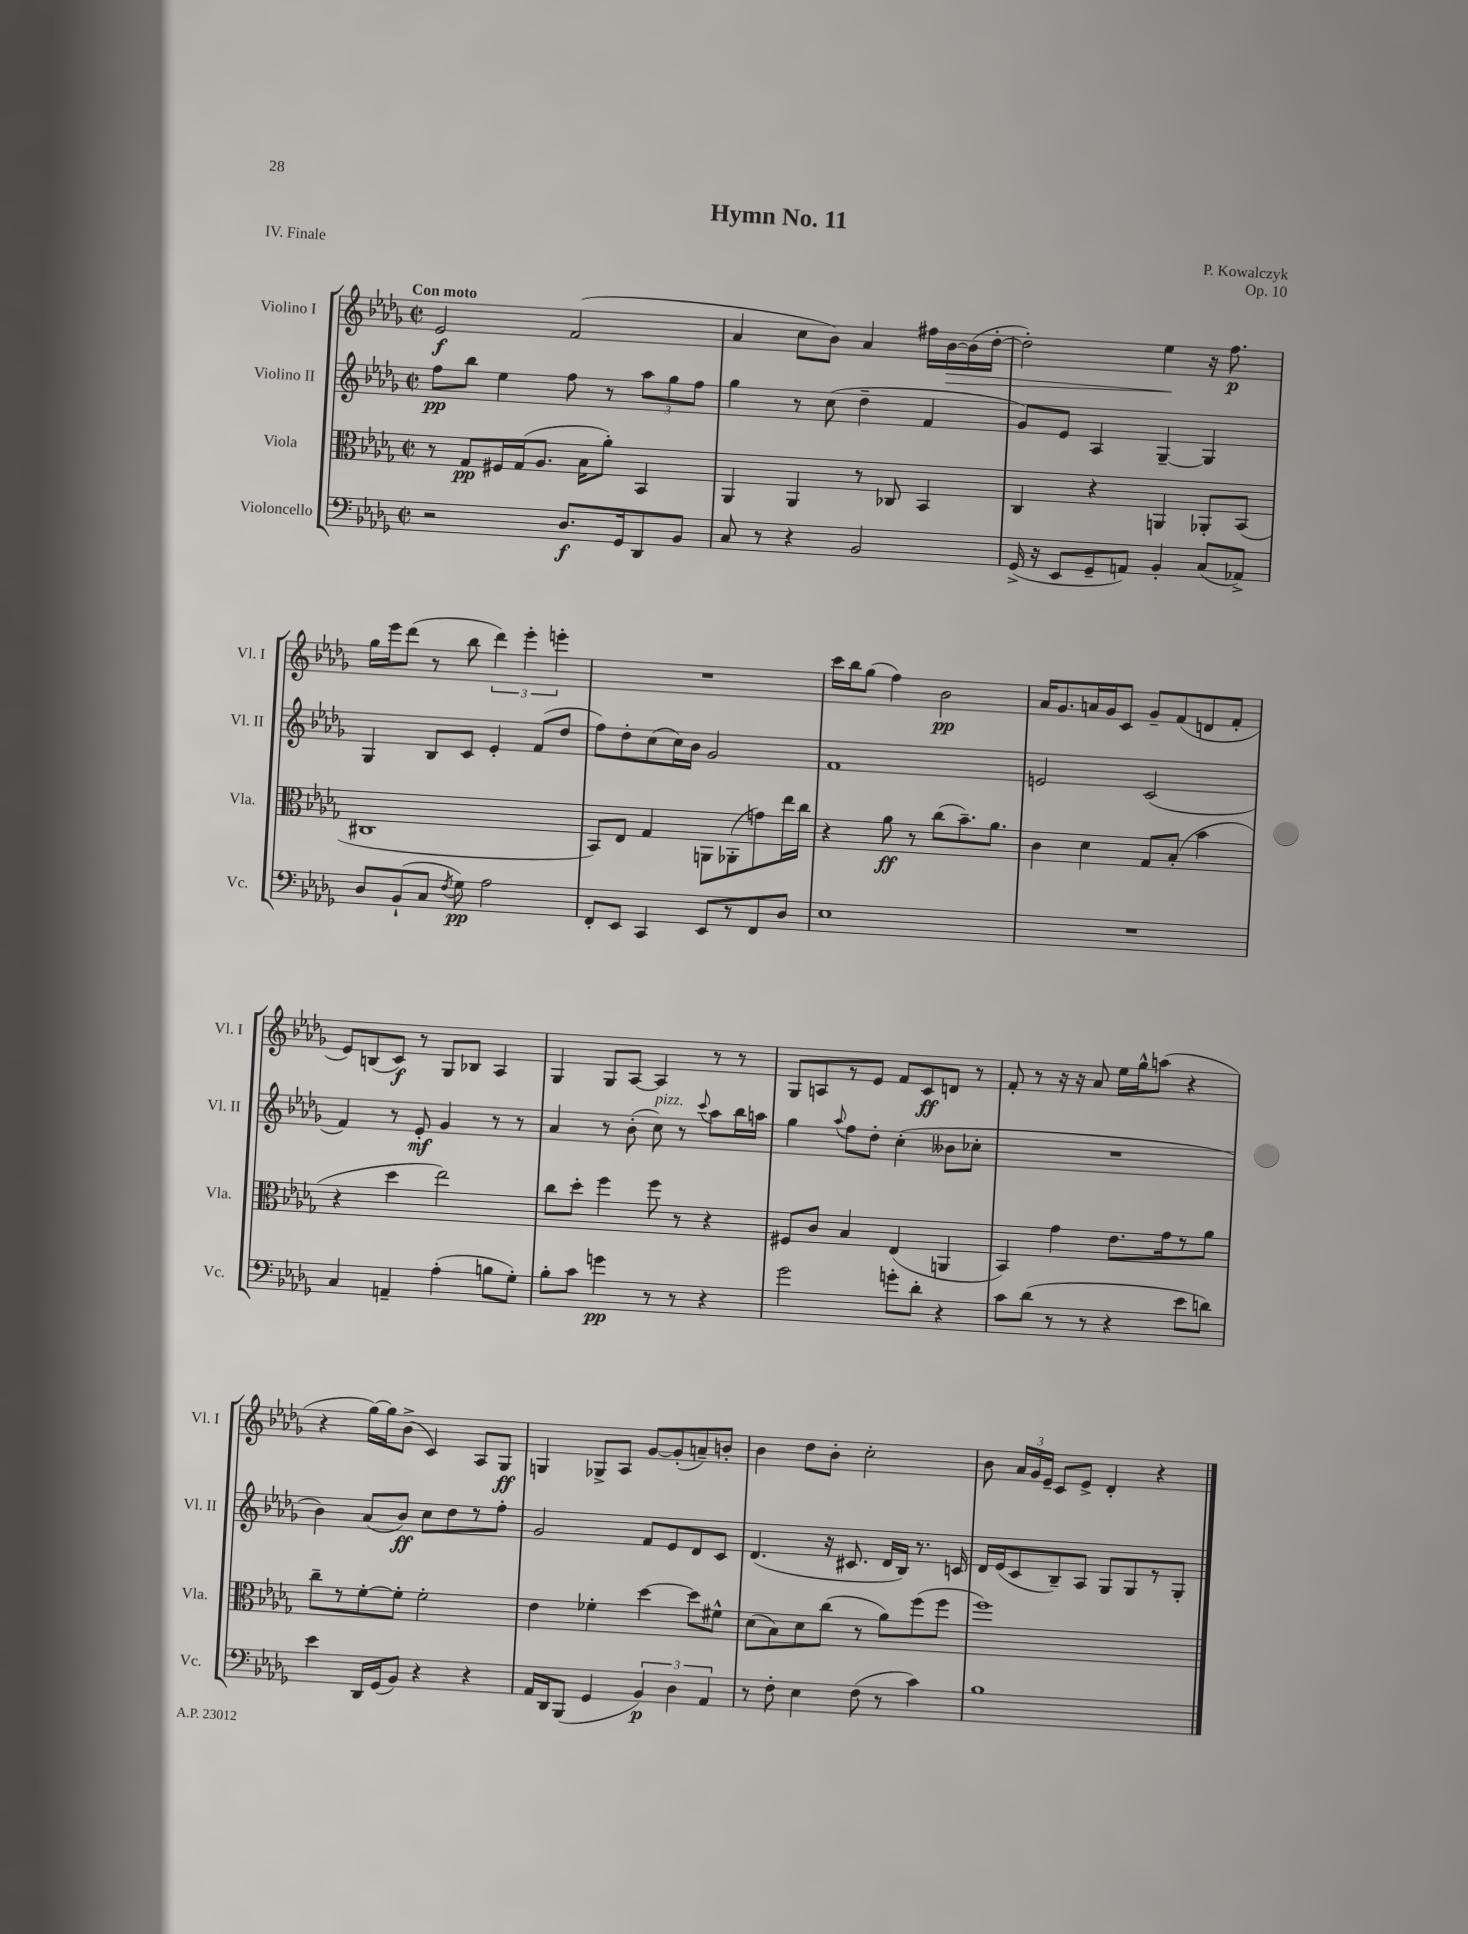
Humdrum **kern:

**kern	**kern	**kern	**kern
*staff4	*staff3	*staff2	*staff1
*clefF4	*clefC3	*clefG2	*clefG2
*k[b-e-a-d-g-]	*k[b-e-a-d-g-]	*k[b-e-a-d-g-]	*k[b-e-a-d-g-]
*M2/2	*M2/2	*M2/2	*M2/2
*met(c|)	*met(c|)	*met(c|)	*met(c|)
2r	8r	8ff	2e-
.	8G-	8bb-	.
.	16F#	4ee-	.
.	(16G-	.	.
.	8.A-	.	.
8.D-	.	8ff	(2f
.	16B-	.	.
.	8a-')	8r	.
16GG-	.	.	.
8DD-	4BB-	12aa-	.
.	.	12gg-	.
8BB-	.	.	.
.	.	12ff	.
=	=	=	=
8C	4AA-	4gg-	4a-
8r	.	.	.
4r	4AA-	8r	8cc
.	.	(8cc	8b-)
2BB-	8r	4dd-~	4a-
.	8C-	.	.
.	4BB-	4f	16ff#
.	.	.	[16b-
.	.	.	(16b-]
.	.	.	[16dd-'
=	=	=	=
(16GG-^	4C	8g-)	2dd-'])
16r	.	.	.
8EE-	.	8e-	.
8GG-~	4r	4A-	.
8AA)	.	.	.
4BB-'	4AA	[4G-~	4ee-
(8C	8AA-'	4G-]	16r
.	.	.	8.ff
8AA-^)	(8BB-	.	.
=	=	=	=
8D-	1C#	4G-	16gg-
.	.	.	16eee-
(8BB-`	.	.	(8ddd-
8C	.	8B-	8r
8qF	.	.	.
8G-)	.	8c	8bb-
2A-	.	4e-'	6ddd-)
.	.	.	6eee-'
.	.	(8f	.
.	.	.	6eee'
.	.	8dd-	.
=	=	=	=
8FF'	8BB-)	8ff)	1r
8EE-	8E-	8dd-'	.
4CC	4G-	(8cc	.
.	.	16cc)	.
.	.	16b-	.
8EE-	8AA	2g-	.
8r	(8AA-'	.	.
8FF	8g)	.	.
8D-	16ee-	.	.
.	16cc	.	.
=	=	=	=
1E-	4r	1f	16ccc
.	.	.	16bb-
.	.	.	(8gg-
.	8a-	.	4ff)
.	8r	.	.
.	(8cc	.	2b-
.	8.b-~)	.	.
.	8.a-	.	.
=	=	=	=
1r	4c	2e	16a-
.	.	.	8.g-
.	4d-	.	16a
.	.	.	16g-
.	.	.	8c
.	8G-	(2c	8g-~
.	(8B-'	.	(8f
.	4b-	.	8d
.	.	.	8f'
=	=	=	=
4C	4r	4f)	8e-)
.	.	.	(8B
4AA~	4dd-	8r	8c)
.	.	8e-'	8r
(4A-'	2ee-)	4g-	8G-
.	.	.	8B-
8B	.	8r	4A-
8G-')	.	8r	.
=	=	=	=
8B-'	8cc	4a-	4G-
8c	8dd-'	.	.
4g	4ff	8r	8G-
.	.	(8b-'	[8A-
8r	8ff	8cc)	4A-]
8r	8r	8r	.
.	.	8qqccc	.
4r	4r	8aa-	8r
.	.	16bb-	8r
.	.	16aa	.
=	=	=	=
2g-	8F#	4gg-	8G-
.	8c	.	8A
.	.	8qqaa-	.
.	4B-	8ff	8r
.	.	8dd-'	8e-
8g'	(4E-	(4cc'	8f
8d-'	.	.	8c
4r	4AA	8b--	8d
.	.	8cc-'	8r
=	=	=	=
8c	4BB-)	1r	8f'
(8d-	.	.	8r
8r	4g-	.	16r
.	.	.	16r
8r	.	.	8a-
4r	8.e-	.	16ee-
.	.	.	16gg-^^
.	.	.	(8aa
.	16g-	.	.
8e-	8r	.	4r
8d)	8a-	.	.
=	=	=	=
4e-	8cc~	4b-)	4r
.	8r	.	.
16DD-	[8f'	(8a-	[16gg-)
(16GG-	.	.	16gg-]
8BB-)	8f']	8b-)	(8b-^
4r	2f'	8cc	4c)
.	.	8dd-	.
4r	.	8r	8A-
.	.	8ff'	8G-
=	=	=	=
16AA-	4e-	2g-	4G
16DD-	.	.	.
(8BBB-	.	.	.
4GG-	4f-'	.	8G-^
.	.	.	8A-
6BB-)	[4dd-	8f	[8g-
.	.	8e-	(8g-']
6D-	.	.	.
.	8dd-]	8d-	8a~)
6AA-	.	.	.
.	8f#^^	8c	8b'
=	=	=	=
8r	(8d-	(4.d-	4b-
8F'	8B-)	.	.
4E-	8d-	.	8dd-
.	(8cc	16r	8b-'
.	.	8.c#	.
(8F	8r	.	2cc'
8r	8a-)	16d-	.
.	.	16B-)	.
4c)	(8ff	8.r	.
.	8ff	.	.
.	.	16c	.
=	=	=	=
1B-	1ff)	16d-	8b-
.	.	(16e-	.
.	.	8c	24a-
.	.	.	24g-
.	.	.	24e-~
.	.	8B-~)	8c
.	.	8A-	8e-^
.	.	8G-	4d-'
.	.	8G-	.
.	.	8r	4r
.	.	8G-'	.
==	==	==	==
*-	*-	*-	*-
